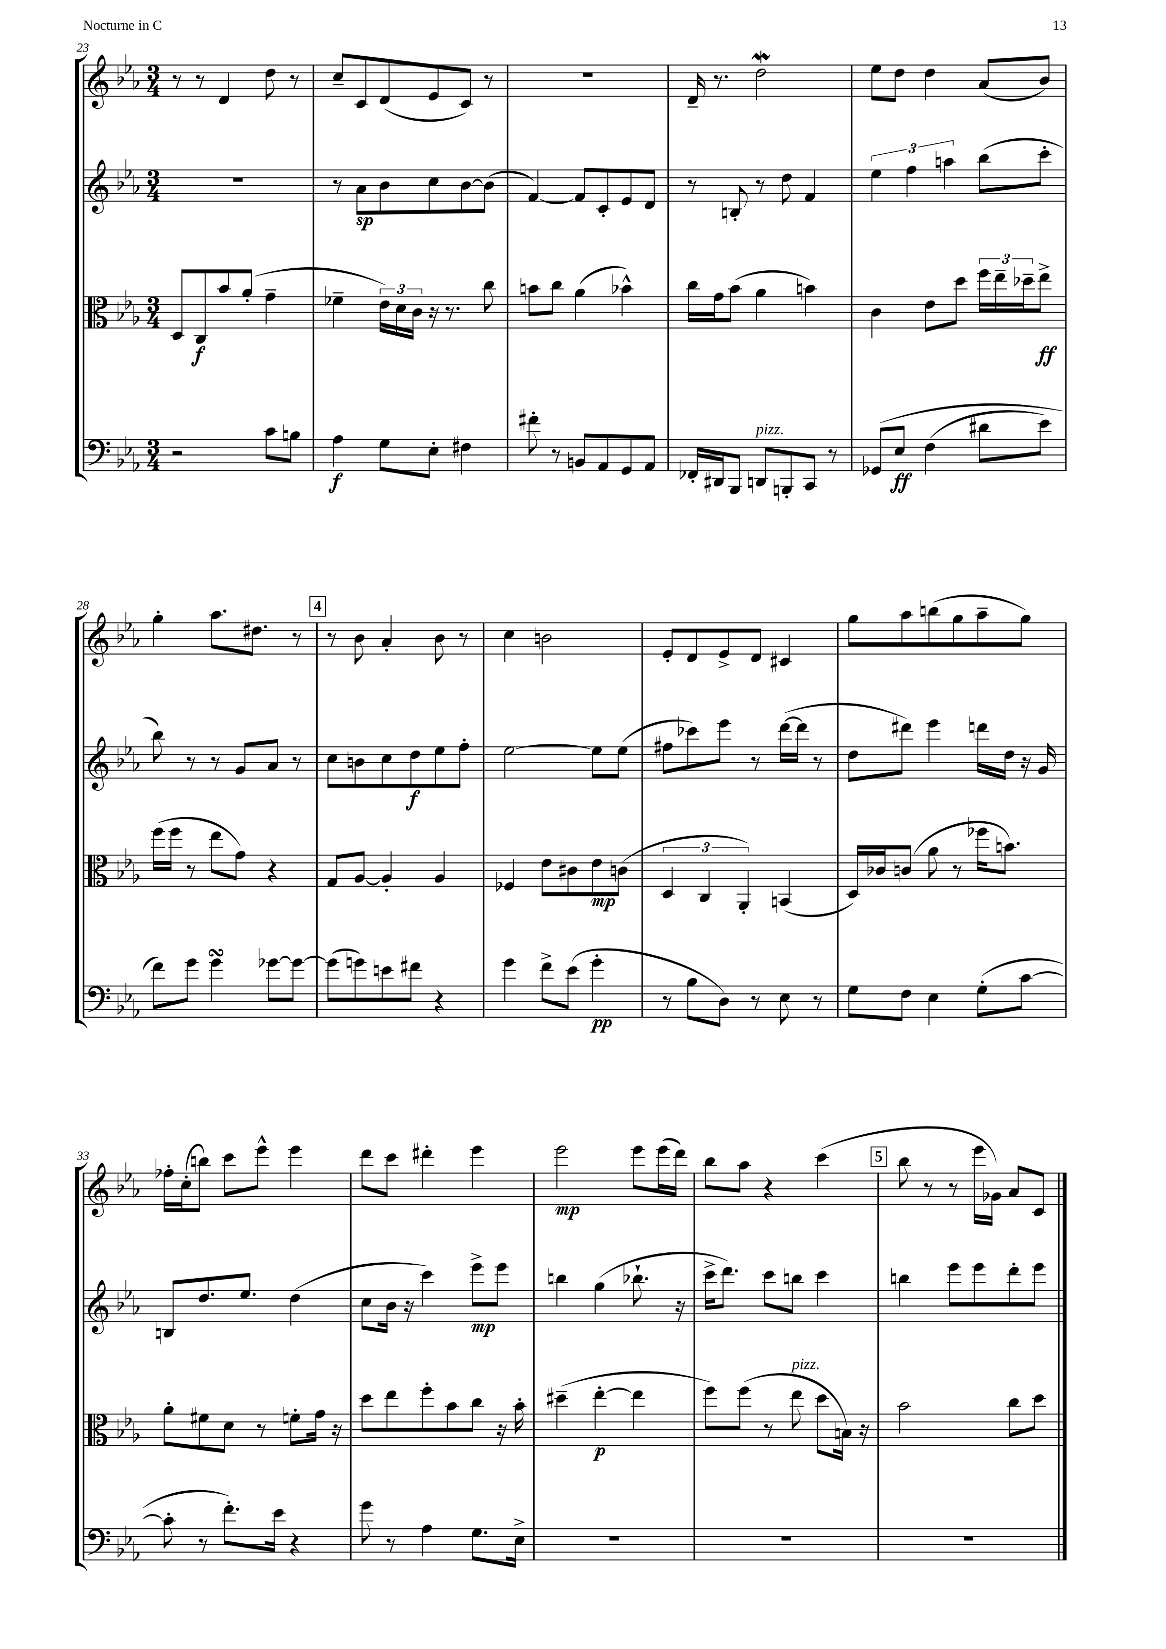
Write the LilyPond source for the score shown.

<<
\new StaffGroup <<
\new Staff = "s0" {
    \clef treble \key ees \major \numericTimeSignature \time 3/4
    r8 r8 d'4 d''8 r8 |
    c''8-- c'8 d'8( ees'8 c'8) r8 |
    R2. |
    d'16-- r8. d''2\mordent |
    ees''8 d''8 d''4 aes'8( bes'8) |
    g''4-. aes''8. dis''8. r8 |
    \mark \markup { \box "4" } r8 bes'8 aes'4-. bes'8 r8 |
    c''4 b'2 |
    ees'8-. d'8 ees'8-> d'8 cis'4 |
    g''8 aes''8 b''8( g''8 aes''8-- g''8) |
    fes''16-. c''16-.( b''8) c'''8 ees'''8-^ ees'''4 |
    d'''8 c'''8 dis'''4-. ees'''4 |
    ees'''2\mp ees'''8 ees'''16( d'''16) |
    bes''8 aes''8 r4 c'''4( |
    \mark \markup { \box "5" } bes''8 r8 r8 ees'''16 ges'16) aes'8 c'8 \bar "|." |
}
\new Staff = "s1" {
    \clef treble \key ees \major \numericTimeSignature \time 3/4
    R2. |
    r8 aes'8\sp bes'8 c''8 bes'8~ bes'8( |
    f'4~) f'8 c'8-. ees'8 d'8 |
    r8 b8-. r8 d''8 f'4 |
    \tuplet 3/2 { ees''4 f''4 a''4 } bes''8( c'''8-. |
    bes''8) r8 r8 g'8 aes'8 r8 |
    \mark \markup { \box "4" } c''8 b'8 c''8 d''8\f ees''8 f''8-. |
    ees''2~ ees''8 ees''8( |
    fis''8 ces'''8) ees'''8 r8 d'''16~( d'''16 r8 |
    d''8 dis'''8) ees'''4 d'''16 d''16 r16 g'16 |
    b8 d''8. ees''8. d''4( |
    c''8 bes'16 r16 c'''4) ees'''8->\mp ees'''8 |
    b''4 g''4( bes''8.-! r16 |
    c'''16-> d'''8.) c'''8 b''8 c'''4 |
    \mark \markup { \box "5" } b''4 ees'''8 ees'''8 d'''8-. ees'''8 \bar "|." |
}
\new Staff = "s2" {
    \clef alto \key ees \major \numericTimeSignature \time 3/4
    d8 c8\f bes'8 aes'8-.( g'4-- |
    fes'4-- \tuplet 3/2 { ees'16) d'16 c'16 } r16 r8. c''8 |
    b'8 c''8 aes'4( bes'4-^) |
    c''16 g'16 bes'8( aes'4 b'4) |
    c'4 ees'8 d''8 \tuplet 3/2 { f''16 ees''16-- des''16-- } ees''8->\ff |
    f''16( f''16 r8 ees''8 g'8) r4 |
    \mark \markup { \box "4" } g8 aes8~ aes4-. aes4 |
    fes4 ees'8 cis'8 ees'8\mp c'8( |
    \tuplet 3/2 { d4 c4 aes,4-.) } b,4( |
    d16) ces'16 c'8( aes'8 r8 fes''16 b'8.) |
    aes'8-. fis'8 d'8 r8 f'8-. g'16 r16 |
    d''8 ees''8 f''8-. bes'8 c''8 r16 bes'16-. |
    dis''4--( ees''4~-.\p ees''4 |
    f''8) f''8( r8 ees''8^\markup { \italic "pizz." } d''8 b16) r16 |
    \mark \markup { \box "5" } bes'2 c''8 d''8 \bar "|." |
}
\new Staff = "s3" {
    \clef bass \key ees \major \numericTimeSignature \time 3/4
    r2 c'8 b8 |
    aes4\f g8 ees8-. fis4 |
    fis'8-. r8 b,8 aes,8 g,8 aes,8 |
    fes,16-. dis,16 bes,,8 d,8^\markup { \italic "pizz." } b,,8-. c,8 r8 |
    ges,8\( ees8\ff f4( dis'8 ees'8) |
    f'8\) g'8 g'4\turn ges'8~ ges'8~ |
    \mark \markup { \box "4" } ges'8( g'8) e'8 fis'8 r4 |
    g'4 f'8-> ees'8( g'4-.\pp |
    r8 bes8 d8) r8 ees8 r8 |
    g8 f8 ees4 g8-.( c'8~ |
    c'8-. r8 f'8.-.) ees'16 r4 |
    g'8 r8 aes4 g8. ees16-> |
    R2. |
    R2. |
    \mark \markup { \box "5" } R2. \bar "|." |
}
>>
>>
\layout { \context { \Score currentBarNumber = #23 } }
